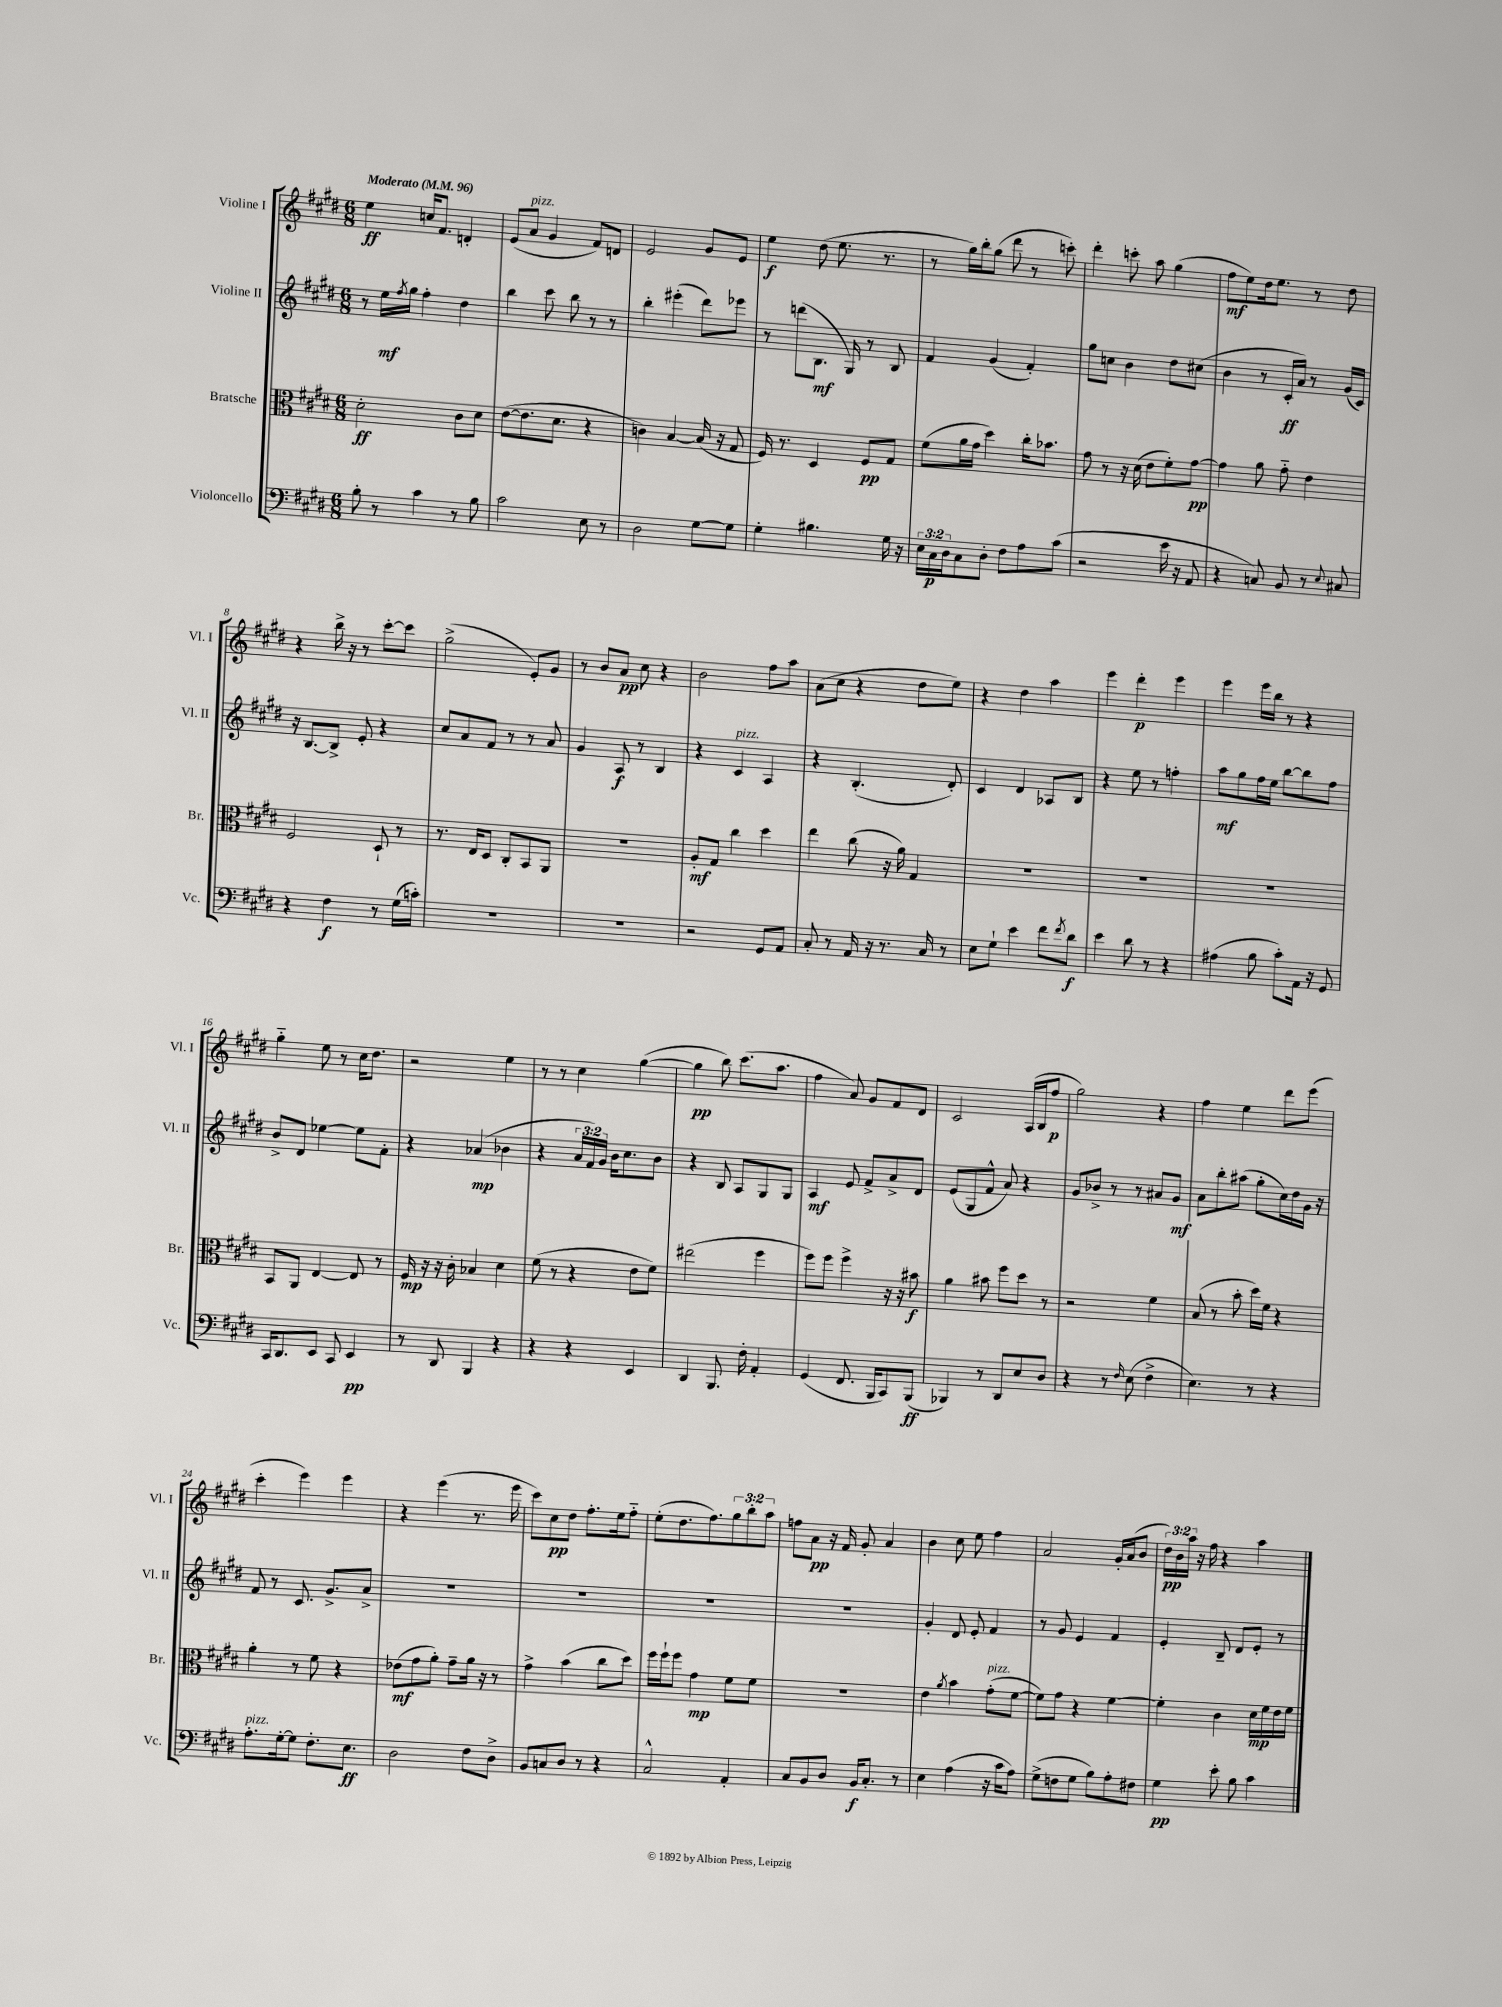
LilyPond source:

<<
\new StaffGroup <<
\new Staff = "s0" \with { instrumentName = "Violine I" shortInstrumentName = "Vl. I" } {
    \clef treble \key e \major \numericTimeSignature \time 6/8 \override Staff.TupletNumber.text = #tuplet-number::calc-fraction-text \tempo "Moderato" 4 = 96
    e''4\ff c''16 fis'8. d'4-. |
    e'8( a'8^\markup { \italic "pizz." } gis'4 fis'8) d'8 |
    e'2 gis'8 e'8 |
    e''4\f dis''8( e''8. r8. |
    r8 gis''16) b''16-. gis''8( dis'''8 r8 c'''8-.) |
    dis'''4-. c'''8-. a''8 gis''4( |
    fis''8\mf e''8) dis''16 e''8. r8 dis''8 |
    r4 b''16-> r16 r8 cis'''8~-. cis'''8 |
    gis''2->( e'8-.) gis'8 |
    r8 b'8 a'8\pp cis''8 r4 |
    b'2 fis''8 a''8 |
    a'8( cis''8 r4 dis''8 e''8) |
    r4 dis''4 a''4 |
    e'''4 dis'''4-.\p e'''4 |
    e'''4 e'''16 b''16 r8 r4 |
    gis''4-_ e''8 r8 cis''16 dis''8. |
    r2 e''4 |
    r8 r8 cis''4 gis''4~( |
    gis''4\pp b''8) cis'''8.( a''8. |
    fis''4 a'8) gis'8 fis'8 dis'8 |
    cis'2 a16( b16 fis''8\p |
    gis''2) r4 |
    fis''4 e''4 dis'''8 e'''8( |
    cis'''4-. e'''4) e'''4 |
    r4 e'''4( r8. e'''16 |
    cis'''8) cis''8\pp dis''8 fis''8.-. e''16 fis''8-_ |
    e''8-.( dis''8. fis''8.) \tuplet 3/2 { gis''8 b''8-. a''8 } |
    f''8 a'8\pp r16 fis'16 gis'8-. a'4 |
    b'4 cis''8 e''8 fis''4 |
    a'2 gis'16-. a'16( b'8 |
    \tuplet 3/2 { dis''16\pp) b'16 a''16 } r16 fis''16 r4 a''4 \bar "|." |
}
\new Staff = "s1" \with { instrumentName = "Violine II" shortInstrumentName = "Vl. II" } {
    \clef treble \key e \major \numericTimeSignature \time 6/8 \override Staff.TupletNumber.text = #tuplet-number::calc-fraction-text
    r8 e''16\mf \acciaccatura { fis''8 } gis''16 fis''4-. dis''4 |
    b''4 cis'''8 b''8 r8 r8 |
    b''4-. eis'''4-.( dis'''8) ees'''8 |
    r8 d'''8( b8.\mf gis16) r8 b8 |
    fis'4 gis'4( fis'4-.) |
    gis''8 c''8 b'4 dis''8 cis''8( |
    b'4 r8 cis'16-.\ff a'16) r8 gis'16( cis'16) |
    r16 b8.~ b8-> e'8-. r4 |
    cis''8 a'8 fis'8 r8 r8 a'8 |
    gis'4 a8\f r8 b4 |
    r4 cis'4^\markup { \italic "pizz." } a4 |
    r4 b4.-.( dis'8-.) |
    cis'4 dis'4 aes8 b8 |
    r4 e''8 r8 f''4-. |
    a''8\mf gis''8 fis''16 e''16 b''8~ b''8 fis''8 |
    b'8-> dis'8 ees''4~ ees''8 fis'8-. |
    r4 aes'4\mp( bes'4 |
    r4 \tuplet 3/2 { a'16 fis'16) gis'16 } b'16 cis''8. b'8 |
    r4 b8 a8 gis8 gis8 |
    a4\mf e'8 fis'8-> a'8-> dis'8 |
    e'8( gis8 fis'8-^ a'8) r4 |
    gis'8 bes'8-> r8 r8 ais'8 gis'8\mf |
    a'8 b''8-. ais''8( gis''8-. cis''16) dis''16 gis'16 r16 |
    fis'8 r8 cis'8. gis'8.-> a'8-> |
    R2. |
    R2. |
    R2. |
    R2. |
    gis'4-. dis'8 e'8-. fis'4 |
    r8 gis'8 e'4 fis'4 |
    e'4-. b8-- dis'8 e'8-. r8 \bar "|." |
}
\new Staff = "s2" \with { instrumentName = "Bratsche" shortInstrumentName = "Br." } {
    \clef alto \key e \major \numericTimeSignature \time 6/8
    dis'2-.\ff cis'8 dis'8 |
    e'8~( e'8. dis'8. r4 |
    c'4) b4~ b16( r16 gis8 |
    fis16) r8. dis4 fis8\pp gis8 |
    fis'8( a'16 gis'16 dis''4) cis''16-. bes'8. |
    gis'8 r8 r16 dis'16( e'8 fis'8-.) gis'8~\pp |
    gis'4 a'8 gis'8-_ e'4 |
    fis2 dis8-! r8 |
    r8. e16 dis8 cis8-. b,8 a,8 |
    R2. |
    a8-.\mf gis8 cis''4 dis''4 |
    e''4 cis''8( r16 a'16) gis4 |
    R2. |
    R2. |
    R2. |
    b,8 a,8 e4~ e8 r8 |
    fis16\mp r16 r16 cis'16-. bes4 dis'4 |
    fis'8( r8 r4 e'8 fis'8) |
    eis''2( fis''4 |
    fis''8) fis''8 fis''4-> r16 r16 bis'8\f |
    a'4 bis'8 fis''8 dis''8 r8 |
    r2 fis'4 |
    b8( r8 b'8-. dis''16) fis'16 r4 |
    a'4-. r8 fis'8 r4 |
    ees'8\mf( gis'8 a'8-.) gis'8-- a'16 r16 r8 |
    gis'4-> b'4( cis''8 dis''8) |
    fis''16 fis''16-! fis''8 gis'4\mp fis'8 fis'8 |
    R2. |
    e'4 \acciaccatura { a'8 } b'4 gis'8-.^\markup { \italic "pizz." }( fis'8~ |
    fis'8) gis'8 r4 fis'4~ |
    fis'4-. cis'4 dis'16\mp fis'16 e'16 fis'16 \bar "|." |
}
\new Staff = "s3" \with { instrumentName = "Violoncello" shortInstrumentName = "Vc." } {
    \clef bass \key e \major \numericTimeSignature \time 6/8 \override Staff.TupletNumber.text = #tuplet-number::calc-fraction-text
    b8-. r8 cis'4 r8 b8 |
    cis'2 e8 r8 |
    dis2 gis8~ gis8 |
    gis4-. bis4. gis16 r16 |
    \tuplet 3/2 { e16 cis16\p dis16 } cis8 dis8-. fis8 a8 cis'8( |
    r2 e'16 r16 a,8 |
    r4 c8) b,8 r8 \appoggiatura { e8 } cis8 |
    r4 fis4\f r8 gis16( c'16-.) |
    R2. |
    R2. |
    r2 gis,8 a,8 |
    cis8-. r8 a,16 r16 r8. cis16 r8 |
    e8 gis8-! e'4 fis'8 \acciaccatura { fis'8 } dis'8\f |
    e'4 dis'8 r8 r4 |
    ais4( b8 cis'8-.) a,16 r16 gis,8 |
    cis,16 dis,8. e,8 cis,8 e,4\pp |
    r8 dis,8 b,,4 r4 |
    r4 r4 e,4 |
    dis,4 b,,8. fis16-. a,4-. |
    gis,4( fis,8. b,,16 cis,8) b,,8\ff( |
    bes,,4) r8 dis,8 e8 dis8 |
    r4 r8 \grace { fis16 } e8( fis4-> |
    e4.) r8 r4 |
    a8.-.^\markup { \italic "pizz." } gis16~-. gis8 fis8.-. e8.\ff |
    dis2 fis8 dis8-> |
    b,8 c8 dis8 r8 r4 |
    cis2-^ a,4-. |
    cis8 b,8 dis8 b,16\f cis8.-. r8 |
    e4 a4( r16 cis'16 a8) |
    gis8->( f8 gis8 b8) a8-. fis8 |
    gis4\pp e'8-. b8 cis'4 \bar "|." |
}
>>
>>
